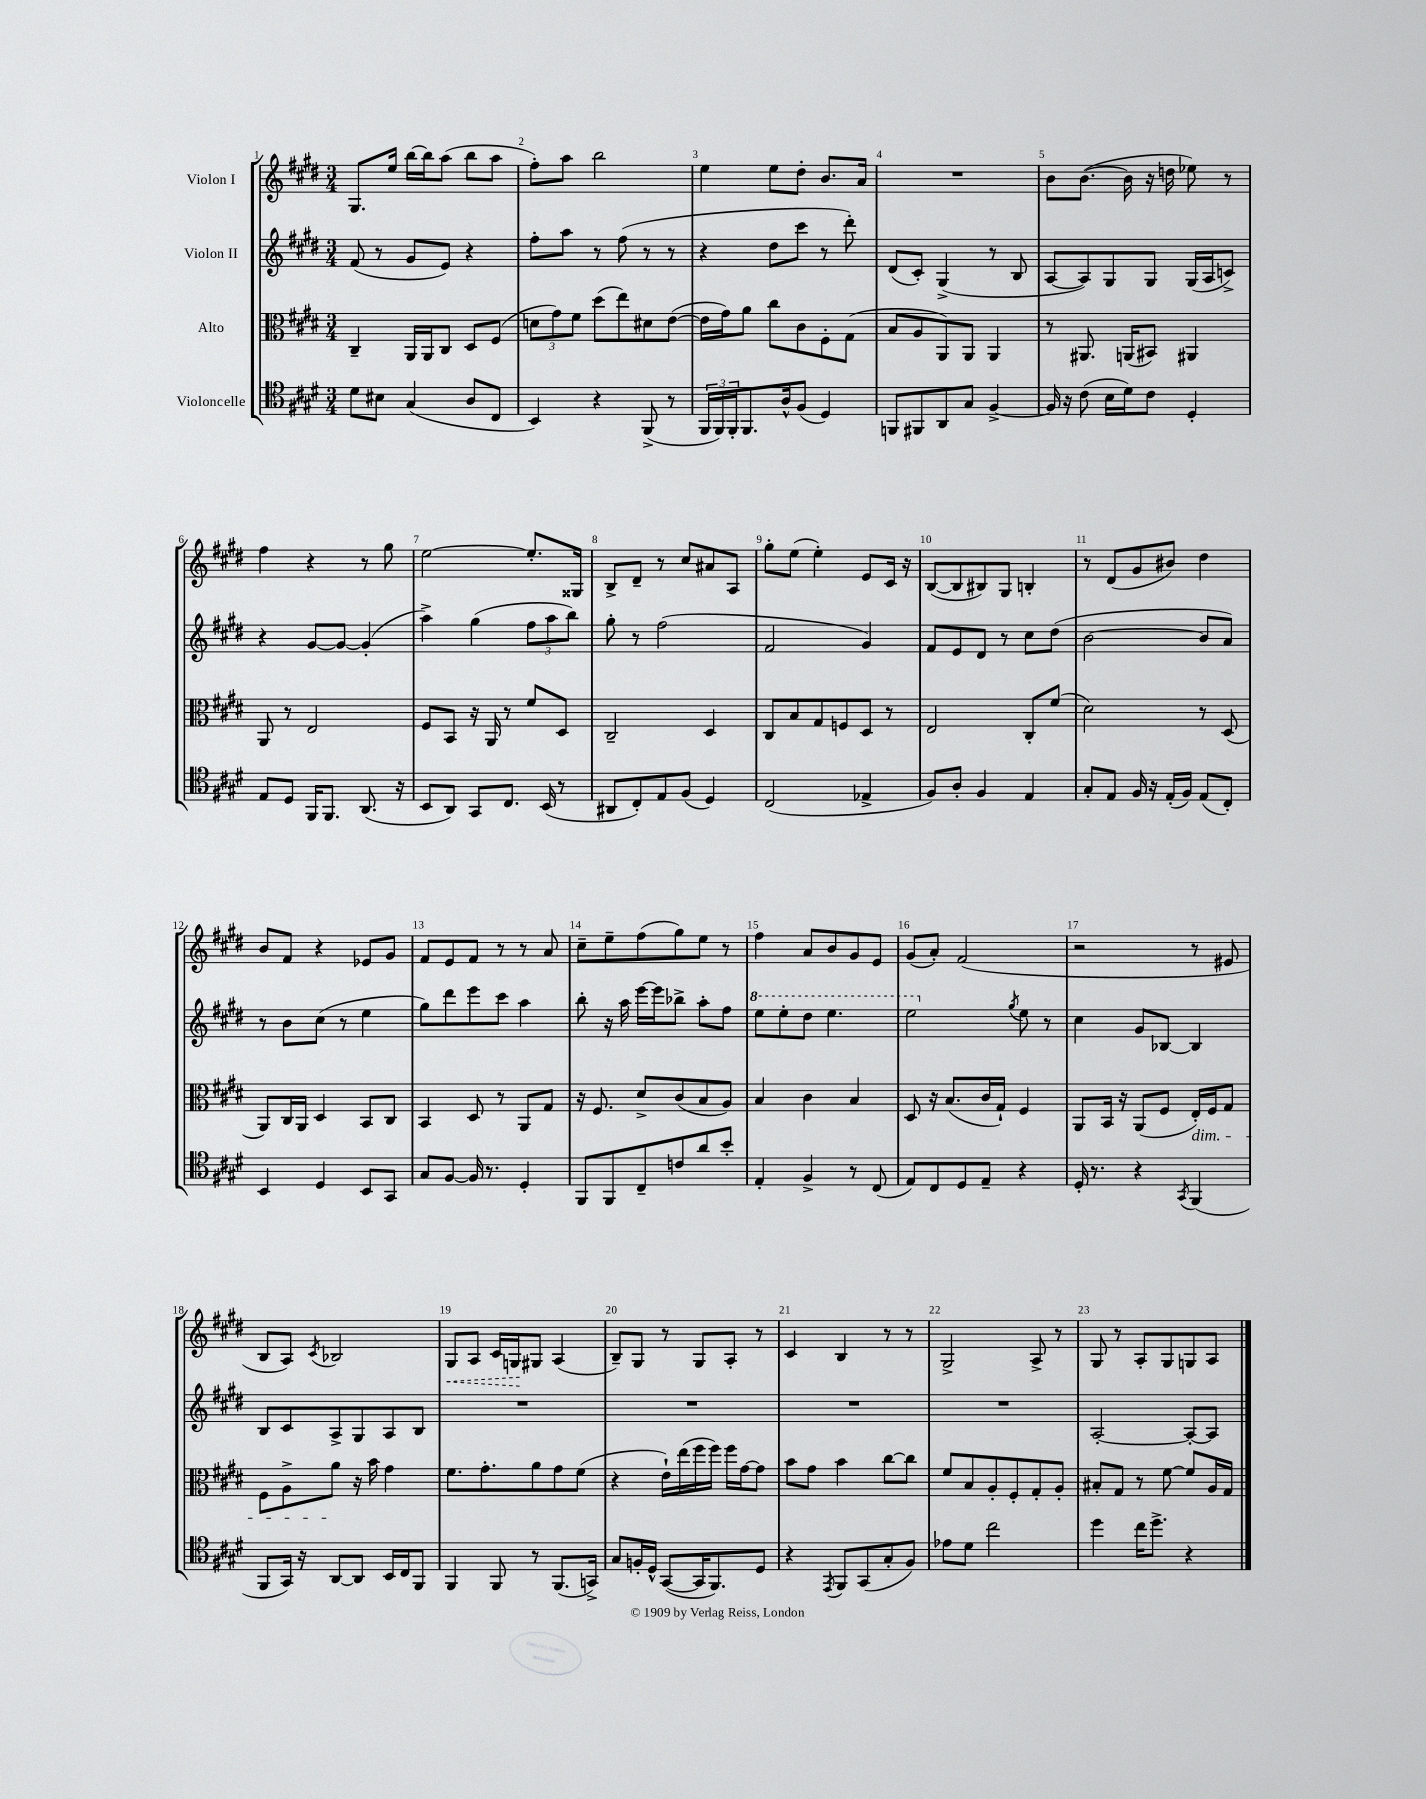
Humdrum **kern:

**kern	**kern	**kern	**kern
*staff4	*staff3	*staff2	*staff1
*clefC4	*clefC3	*clefG2	*clefG2
*k[f#c#g#d#]	*k[f#c#g#d#]	*k[f#c#g#d#]	*k[f#c#g#d#]
*M3/4	*M3/4	*M3/4	*M3/4
8d#	4C#~	(8f#	8.G#
8B#	.	8r	.
.	.	.	16ee
(4G#	16AA	8g#	[16bb
.	16AA	.	16bb]
.	8C#	8e)	(8aa
8A	8D#	4r	8bb
8C#	(8F#	.	8aa
=	=	=	=
4BB)	12d	8ff#'	8ff#')
.	12g#)	.	.
.	.	8aa	8aa
.	12f#	.	.
4r	(8dd#	8r	2bb
.	8ee)	(8ff#	.
(8FF#^	8d#	8r	.
8r	([8e	8r	.
=	=	=	=
24FF#	16e]	4r	4ee
24FF#)	.	.	.
.	16g#)	.	.
24FF#'	.	.	.
8.FF#	8a	.	.
.	8cc#	8dd#	8ee
16A^^	.	.	.
(8F#	8c#	8ccc#	8dd#'
4D#)	8F#'	8r	8.b
.	(8G#	8ddd#')	.
.	.	.	16a
=	=	=	=
8FF	8B	(8d#	2.r
8FF#	8A	8c#')	.
8AA	8AA)	(4G#^	.
8G#	8AA	.	.
[4F#^	4AA	8r	.
.	.	8B	.
=	=	=	=
16F#]	8r	[8A	8b
16r	.	.	.
(8c#	8.AA#	8A])	([8.b
16B	.	8G#	.
16d#)	(16AA	.	16b]
8c#	8BB#)	8G#	16r
.	.	.	16dd
4D#'	4AA#	(16G#	8ee-)
.	.	16A	.
.	.	8c^)	8r
=	=	=	=
8E	8AA	4r	4ff#
8D#	8r	.	.
16FF#	2E	[8g#	4r
8.FF#	.	.	.
.	.	8g#_	.
(8.AA	.	(4g#']	8r
.	.	.	8gg#
16r	.	.	.
=	=	=	=
8BB	8F#	4aa^)	[2ee
8AA)	8BB	.	.
8GG#	16r	(4gg#	.
.	16AA	.	.
8.C#	8r	.	.
.	8f#	12ff#	8.ee']
(16BB	.	.	.
.	.	12aa	.
8r	8D#	.	.
.	.	12bb)	.
.	.	.	16G##
=	=	=	=
8AA#	2C#~	8gg#'	8B^
8C#')	.	8r	8d#~
8E	.	(2ff#	8r
(8F#	.	.	8cc#
4D#)	4D#	.	8a#
.	.	.	8A
=	=	=	=
(2C#	8C#	2f#	8gg#'
.	8B	.	(8ee
.	8G#	.	4ee')
.	8F	.	.
4E-^	8D#	4g#)	8e
.	8r	.	16c#
.	.	.	16r
=	=	=	=
8F#)	2E	8f#	([8B
8A'	.	8e	8B]
4F#	.	8d#	8B#)
.	.	8r	8G#
4E	8C#'	8cc#	4B'
.	(8f#	(8dd#	.
=	=	=	=
8G#'	2d#)	[2b	8r
8E	.	.	(8d#
16F#	.	.	8g#
16r	.	.	.
(16E'	.	.	8b#)
16F#)	.	.	.
(8E	8r	8b]	4dd#
8C#')	(8D#	8a)	.
=	=	=	=
4BB	8AA)	8r	8b
.	16C#	8b	8f#
.	16AA	.	.
4D#	4D#	(8cc#	4r
.	.	8r	.
8BB	8BB	4ee	8e-
8GG#	8C#	.	8g#
=	=	=	=
8G#	4BB	8gg#)	8f#
[8F#	.	8ddd#	8e
16F#]	8D#	8eee	8f#
8.r	.	.	.
.	8r	8ccc#	8r
4D#'	8AA	4aa	8r
.	8G#	.	8a
=	=	=	=
8FF#	16r	8bb'	8cc#~
.	8.F#	.	.
8FF#	.	16r	8ee~
.	.	16aa	.
8C#~	8d#^	[16eee	(8ff#
.	.	16eee]	.
8c	(8c#	8bb-^	8gg#)
8a	8B	8aa'	8ee
8b'	8A)	8ff#	8r
=	=	=	=
4E'	4B	8eee	4ff#
.	.	8eee'	.
4F#^	4c#	8ddd#	8a
.	.	4.eee	8b
8r	4B	.	8g#
(8C#	.	.	8e
=	=	=	=
8E)	8D#	2eee	(8g#
8C#	16r	.	8a')
.	(8.B	.	.
8D#	.	.	(2f#
8E~	16c#	.	.
.	16G#`)	.	.
.	.	8qgg#	.
4r	4F#	8ee	.
.	.	8r	.
=	=	=	=
16D#'	8AA	4cc#	2r
8.r	.	.	.
.	16BB	.	.
.	16r	.	.
4r	(8AA	8g#	.
.	8F#	[8B-	.
8qGG#	.	.	.
(4FF#	16E')	4B-]	8r
.	16F#	.	.
.	8G#	.	8e#
=	=	=	=
8FF#	8F#	8B	8B
16GG#)	8A^	8c#	8A)
16r	.	.	.
.	.	.	8qc#
[8AA	8a	8A^	2B-
8AA]	16r	8G#	.
.	16b	.	.
16BB	4g#	8A	.
16C#	.	.	.
8FF#	.	8B	.
=	=	=	=
4FF#	8.f#	2.r	8G#
.	.	.	8A
.	8.g#'	.	.
8FF#	.	.	16c#
.	.	.	16G
8r	8a	.	8G#
(8.FF#	8g#	.	(4A
.	(8f#	.	.
16GG^)	.	.	.
=	=	=	=
8G#	4r	2.r	8B~)
16F'	.	.	8G#
16D#^^	.	.	.
([8GG#	16e`)	.	8r
.	(16ee	.	.
16GG#]	16ff#	.	8G#
8.FF#)	16ff#)	.	.
.	16ff#	.	8A'
.	[16g#	.	.
8D#	8g#]	.	8r
=	=	=	=
4r	8b	2.r	4c#
.	8g#	.	.
8qEE	.	.	.
8FF#	4b	.	4B
(8GG#	.	.	.
8G#'	[8cc#	.	8r
8F#)	8cc#]	.	8r
=	=	=	=
8e-	8f#	2.r	2G#^
8d#	8B	.	.
2cc#	8A'	.	.
.	8F#'	.	.
.	8G#'	.	8A^
.	8A'	.	8r
=	=	=	=
4dd#	8B#'	[2A'	8G#
.	8G#	.	8r
16cc#	8r	.	8A'
8.dd#^	.	.	.
.	[8f#	.	8G#
4r	8f#]	8A'_	8G
.	16A	8A]	8A
.	16G#	.	.
==	==	==	==
*-	*-	*-	*-
